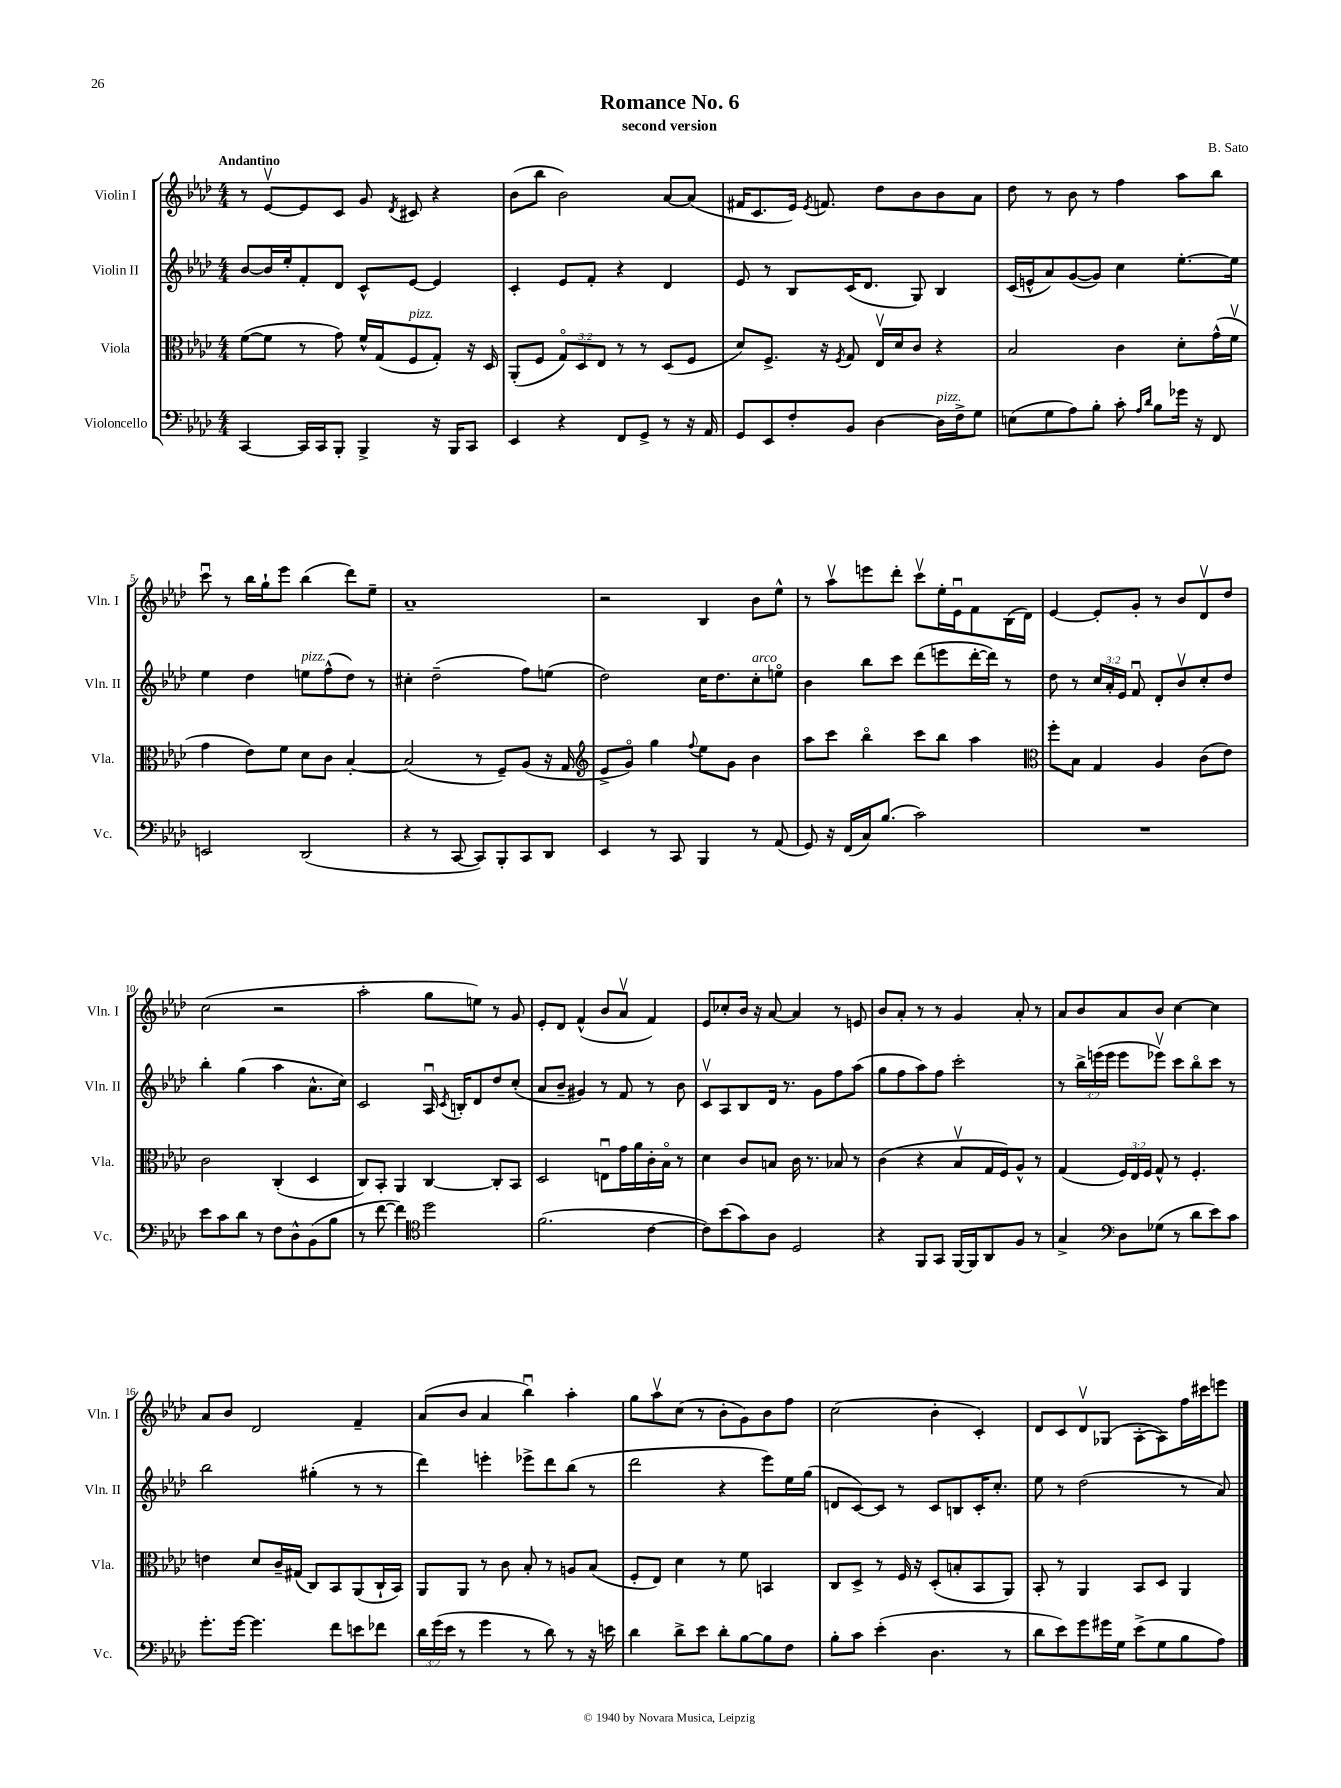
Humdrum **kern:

**kern	**kern	**kern	**kern
*part4	*part3	*part2	*part1
*staff4	*staff3	*staff2	*staff1
*I"Violoncello	*I"Viola	*I"Violin II	*I"Violin I
*I'Vc.	*I'Vla.	*I'Vln. II	*I'Vln. I
*clefF4	*clefC3	*clefG2	*clefG2
*k[b-e-a-d-]	*k[b-e-a-d-]	*k[b-e-a-d-]	*k[b-e-a-d-]
*M4/4	*M4/4	*M4/4	*M4/4
=1	=1	=1	=1
!	!	!	!LO:TX:a:B:t=Andantino
[4CC/	([8f\L	[8b-/L	8r
.	8f\J]	16b-/L]	[8e-v/L
.	.	16ee-'/J	.
16CC/LL]	8r	8f'/	8e-/]
16CC/J	.	.	.
8BBB-'/J	8g\)	8d-/J	8c/J
4BBB-^/	16f^^/LL	8c^^/L	8g/
.	(16G/J	.	.
.	.	.	8qd-/
!	!LO:TX:a:i:t=pizz.	!	!
.	8F/	[8e-/J	8c#X/
16r	8G'/J)	4e-/]	4r
16BBB-/KL	.	.	.
8CC/J	16r	.	.
.	16D-/	.	.
=2	=2	=2	=2
4EE-/	(8AA-'/L	4c'/	(8b-\L
.	8F/J	.	8bb-\J
4r	12G/L)	8e-/L	2b-\)
.	12D-/	.	.
.	.	8f'/J	.
.	12E-/J	.	.
8FF/L	8r	4r	.
8GG^/J	8r	.	.
8r	(8D-/L	4d-/	[8a-/L
16r	8F/J	.	(8a-/J]
16AA-/	.	.	.
=3	=3	=3	=3
8GG/L	8d-/L)	8e-/	16f#X/KL
.	.	.	8.c/
8EE-/	8.F^/J	8r	.
8F'/	.	8B-/L	16e-/Jk)
.	.	.	8qe-/
.	16r	.	8.fn/
.	8qF/	.	.
8BB-/J	8G/	(16c/K	.
.	.	8.d-/J	.
[4D-\	16E-v/LL	.	8dd-\L
.	16d-/J	.	.
.	8c/J	8G/)	8b-\
!LO:TX:a:i:t=pizz.	!	!	!
16D-\LL]	4r	4B-/	8b-\
16F^\J	.	.	.
8G\J	.	.	8a-\J
=4	=4	=4	=4
(8En\L	2B-/	(16c/LL	8dd-\
.	.	16en^^/J	.
8G\	.	8a-/)	8r
8A-\)	.	([8g/	8b-\
8B-'\J	.	8g/J])	8r
8c'\	4c\	4cc\	4ff\
16qqA-/LL	.	.	.
16qqd-/JJ	.	.	.
8B-\L	.	.	.
16g-X\Jk	8d-'\L	[8.ee-'\L	8aa-\L
16r	.	.	.
8FF/	(16g^^\L	.	8bb-\J
.	16fv\JJ	16ee-\Jk]	.
!!LO:LB:g=z
=5	=5	=5	=5
2EEn/	4g\	4ee-\	8cccu\
.	.	.	8r
.	8e-\L)	4dd-\	16bb-\LL
.	.	.	16gg`\J
.	8f\J	.	8eee-\J
!	!	!LO:TX:a:i:t=pizz.	!
(2DD-/	8d-\L	8een\L	(4bb-\
.	8c\J	(8ff^^\	.
.	[4B-'/	8dd-\J)	8ddd-\L)
.	.	8r	8ee-~\J
=6	=6	=6	=6
4r	(2B-/]	4cc#X'\	1a-~
8r	.	(2dd-~\	.
[8CC/	.	.	.
8CC/L])	8r	.	.
8BBB-'/	8F~/L)	.	.
8CC/	(8A-/J	8ff\L)	.
8DD-/J	16r	(8een\J	.
.	16G/	.	.
=7	=7	=7	=7
*	*clefG2	*	*
4EE-/	8e-^/L	2dd-\)	2r
.	8g/J)	.	.
8r	4gg\	.	.
8CC/	.	.	.
.	8qqff/	.	.
4BBB-/	8ee-\L	16cc\KL	4B-/
.	.	8.dd-\	.
.	8g\J	.	.
!	!	!LO:TX:a:i:t=arco	!
8r	4b-\	8cc'\	8b-\L
(8AA-/	.	8een\J	8ee-^^\J
=8	=8	=8	=8
8GG/)	8aa-\L	4b-\	8r
16r	8ccc\J	.	8aa-v\L
(16FF/LL	.	.	.
16C/J)	4bb-\	8bb-\L	8eeen\
(8.B-/J	.	.	.
.	.	8ccc\J	8ddd-'\J
2c\)	8ccc\L	(8ddd-\L	8cccv\L
.	8bb-\J	8eeen\	16ee-'\L
.	.	.	16e-u\J
.	4aa-\	[16ddd-'\L	8f\
.	.	16ddd-\JJ])	.
.	.	8r	(16B-\L
.	.	.	16d-\JJ)
=9	=9	=9	=9
*	*clefC3	*	*
1r	8ff'\L	8dd-\	[4e-/
.	8B-\J	8r	.
.	4G/	24cc/LL	8e-'/L]
.	.	24a-'/	.
.	.	24e-/JJ	.
.	.	8fu/	8g'/J
.	4A-/	8d-'/L	8r
.	.	8b-v/	8b-/L
.	(8c\L	8cc'/	8d-v/
.	8e-\J)	8dd-/J	8dd-/J
!!LO:LB:g=z
=10	=10	=10	=10
8e-\L	2c\	4bb-'\	(2cc\
8c\	.	.	.
8d-\J	.	(4gg\	.
8r	.	.	.
8F\L	(4C'/	4aa-\	2r
8D-^^\	.	.	.
(8BB-\	4D-/	8.a-^^\L	.
8B-\J	.	.	.
.	.	16cc\Jk)	.
=11	=11	=11	=11
8r	8C/L)	2c/	2aa-'\
[8f\	8BB-'/J	.	.
4f\])	4AA-/	.	.
*clefC4	*	*	*
2dd-\	[4C/	16A-u/	8gg\L
.	.	8qc/	.
.	.	16Bn'/KL	.
.	.	8d-/	8een\J)
.	8C'/L]	8dd-/	8r
.	8BB-/J	(8cc'/J	8g/
=12	=12	=12	=12
(2.f\	2D-/	8a-/L	8e-'/L
.	.	8b-~/J	8d-/J
.	.	4g#X/)	(4f^^/
.	8Enu\L	8r	8b-/L
.	16g\L	8f/	8a-v/J
.	16a-\	.	.
[4c\	16c'\	8r	4f/)
.	16B-\JJ	.	.
.	8r	8b-\	.
=13	=13	=13	=13
8c\L])	4d-\	8cv/L	8e-/L
(8b-\	.	8A-/	8cc-X'/
8g\)	8c/L	8B-/	16b-/Jk
.	.	.	16r
8A-\J	8Bn/J	16d-/Jk	[8a-/
.	.	8.r	.
2D-/	16c\	.	4a-/]
.	8.r	.	.
.	.	8g\L	.
.	8B-X/	8ff\	8r
.	8r	(8aa-\J	8en/
=14	=14	=14	=14
4r	(4c\	8gg\L	8b-/L
.	.	8ff\	8a-'/J
8FF/L	4r	8aa-\)	8r
8GG/J	.	8ff\J	8r
[16FF/LL	8B-v/L	2ccc'\	4g/
16FF/J]	.	.	.
8AA-/	16G/L	.	.
.	16F/J)	.	.
8F/J	8A-^^/J	.	8a-'/
8r	8r	.	8r
=15	=15	=15	=15
4G^/	(4G/	8r	8a-/L
.	.	24bb-^\LL	8b-/
.	.	(24eeen\	.
.	.	24eee\JJ	.
*clefF4	*	*	*
8D-\L	24F/LL)	8eee\L	8a-/
.	24E-/	.	.
.	24F/JJ	.	.
(8G-X\J	8G^^/	8eee-Xv\J)	8b-/J
8r	8r	8ccc\L	[4cc\
8d-\L	4.F'/	8bb-\	.
8e-\)	.	8ccc\J	4cc\]
8c\J	.	8r	.
!!LO:LB:g=z
=16	=16	=16	=16
8.g'\L	4en\	2bb-\	8a-/L
.	.	.	8b-/J
[16g\Jk	.	.	.
4.g\]	8d-/L	.	2d-/
.	16c~/L	.	.
.	(16G#X/JJ	.	.
.	8C/L)	(4gg#X'\	.
8f\L	8BB-/	.	.
8en\	(8AA-/	8r	4f~/
8f-X\J	16C`/L	8r	.
.	16BB-/JJ)	.	.
=17	=17	=17	=17
24d-\LL	8AA-/L	4ddd-\)	(8a-/L
(24g\	.	.	.
24e-\JJ	.	.	.
8r	8AA-/J	.	8b-/J
4g\	8r	4eeen'\	4a-/
.	8c\	.	.
8r	8B-'/	8eee-X^\L	4bb-u\)
8d-\)	8r	8ddd-\	.
8r	8An/L	(8bb-\J	4aa-'\
16r	(8B-/J	8r	.
16en\	.	.	.
=18	=18	=18	=18
4d-\	8F'/L	2ddd-\	8gg\L
.	8E-/J)	.	8aa-v\
8d-^\L	4d-\	.	(8cc\J
8e-\J	.	.	8r
8d-'\L	8r	4r	8b-'\L
[8B-\	8f\	.	8g\)
8B-\]	4BBn/	8eee-\L)	8b-\
8F\J	.	16ee-\L	8ff\J
.	.	(16gg\JJ	.
=19	=19	=19	=19
8B-'\L	8C/L	8dn/L	(2cc\
8c\J	8D-^/J	[8c/)	.
(4e-'\	8r	8c/J]	.
.	16F/	8r	.
.	16r	.	.
4.D-\	(8D-'/L	8c/L	4b-'\
.	8Bn'/	8Bn/	.
.	8BB-/	16c'/K	4c'/)
.	.	8.cc'/J	.
8r	8AA-/J)	.	.
=20	=20	=20	=20
8d-\L	8BB-'/	8ee-\	8d-/L
8e-\)	8r	8r	8c/
8g\	4AA-/	(2dd-\	8d-v/
16g#X\L	.	.	(8G-X/J
16G\JJ	.	.	.
(8e-^\L	8BB-/L	.	[8A-'\L
8G\	8D-/J	.	8A-\])
8B-\	4AA-/	8r	16ff\L
.	.	.	16ccc#X\J
8A-\J)	.	8a-/)	8eeen\J
==	==	==	==
*-	*-	*-	*-
